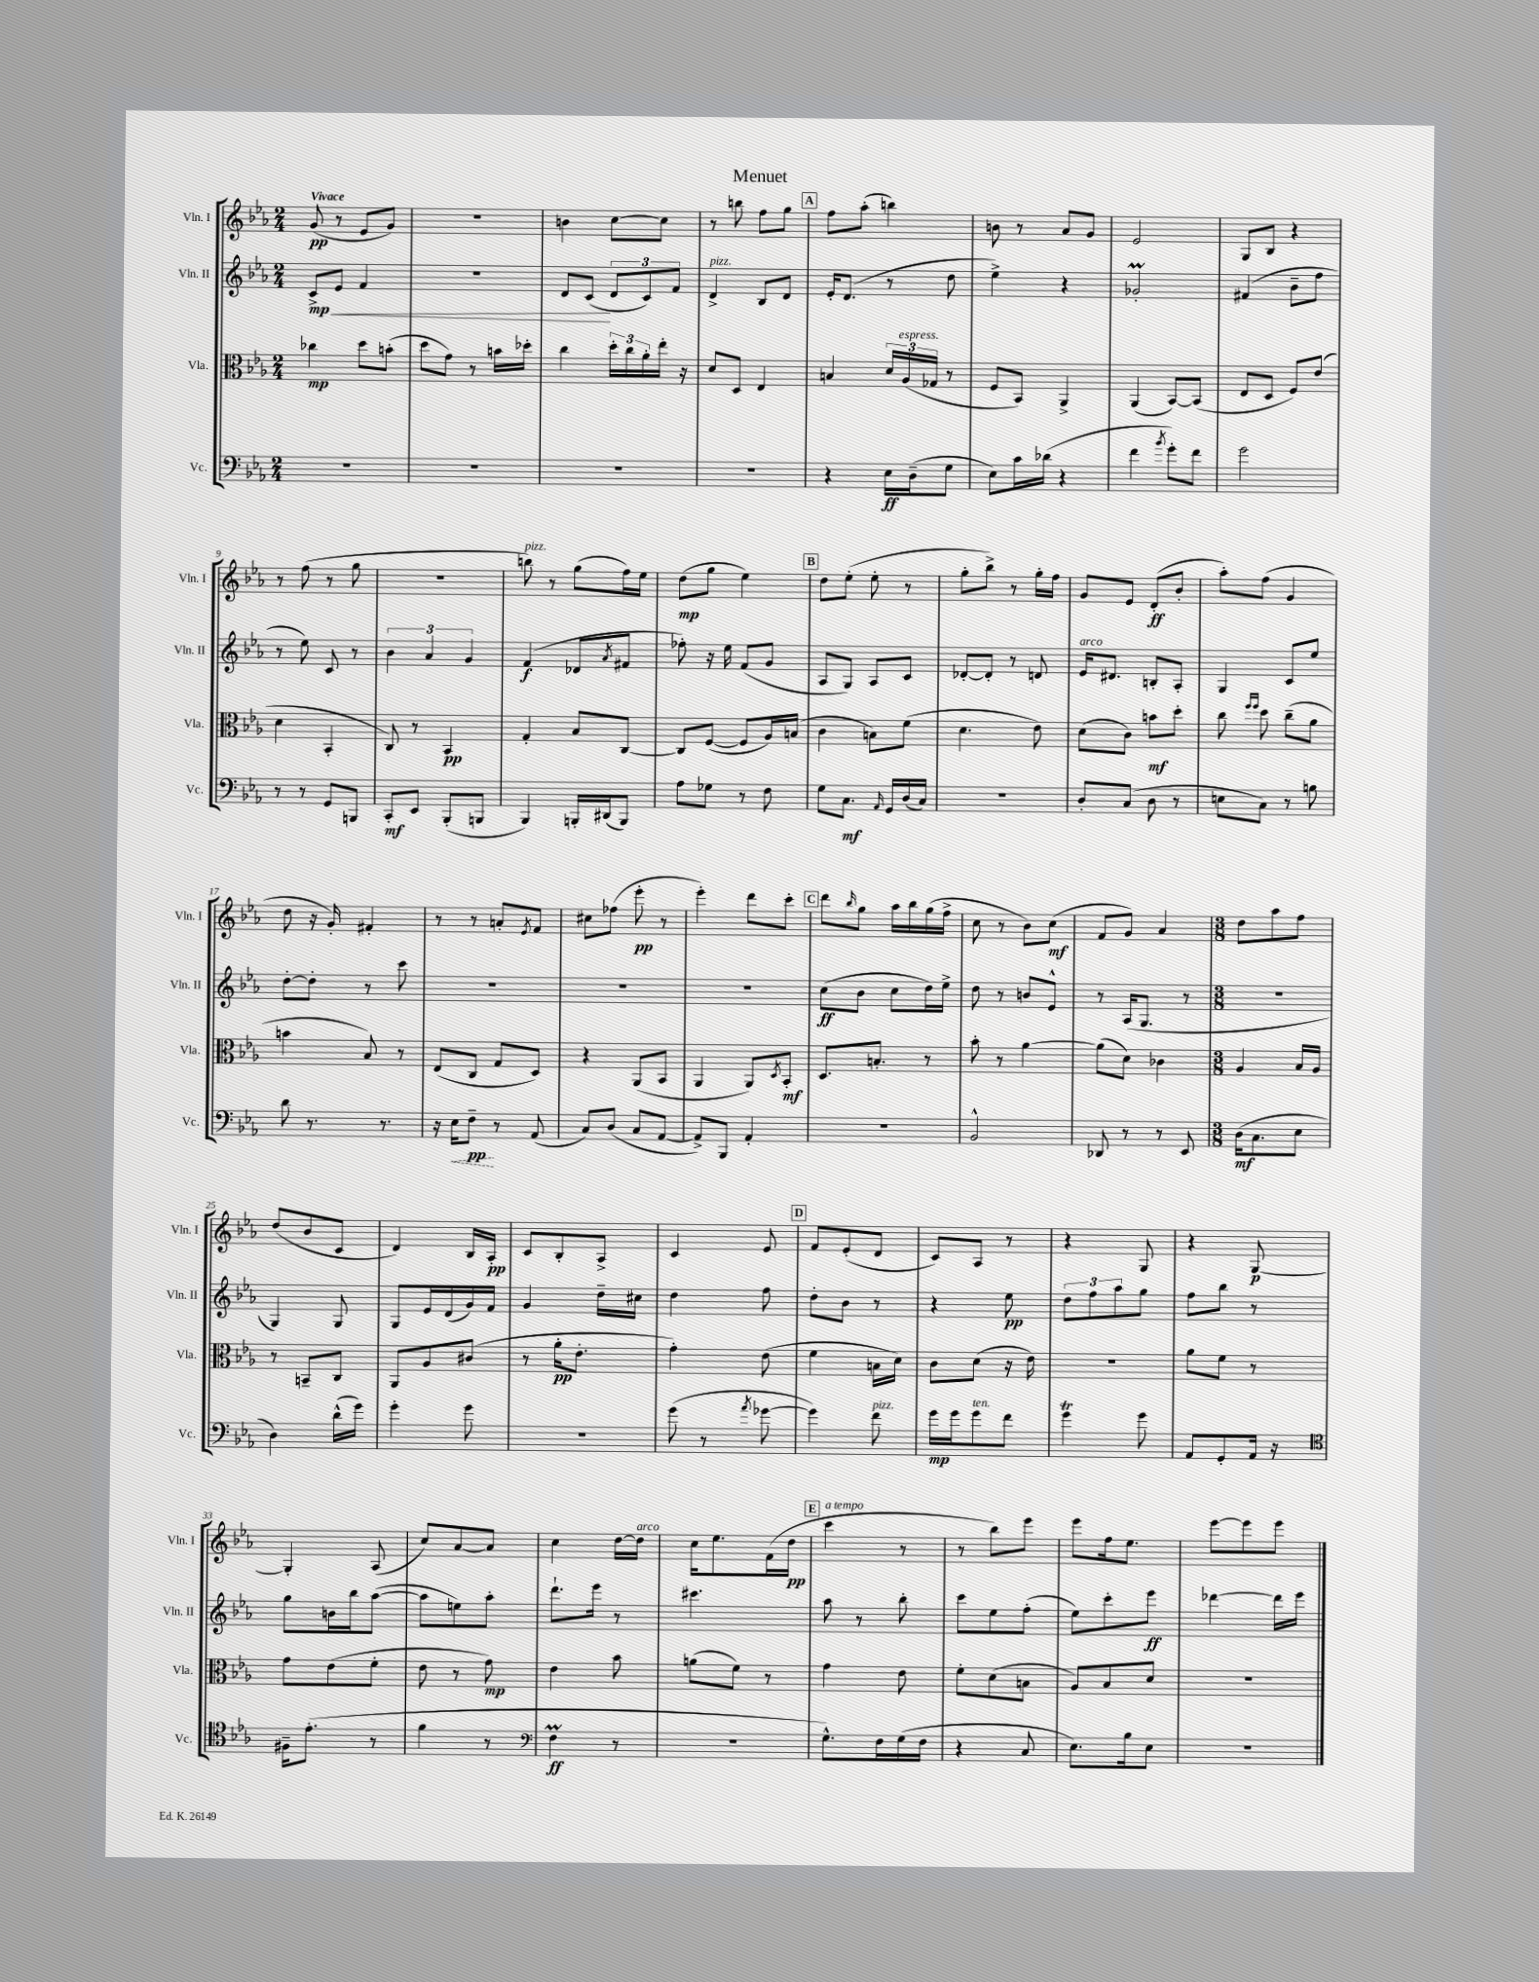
\header { title = "Menuet" }
<<
\new StaffGroup <<
\new Staff = "s0" \with { instrumentName = "Vln. I" shortInstrumentName = "Vln. I" } {
    \clef treble \key ees \major \numericTimeSignature \time 2/4 \tempo "Vivace"
    g'8\pp( r8 ees'8 g'8) |
    R2 |
    b'4 c''8~ c''8 |
    r8 b''8 f''8 g''8 |
    \mark \markup { \box "A" } f''8 aes''8-.( b''4) |
    b'8 r8 aes'8 g'8 |
    ees'2 |
    g8 bes8 r4 |
    r8 f''8( r8 g''8 |
    r2 |
    b''8^\markup { \italic "pizz." }) r8 g''8( f''16) ees''16 |
    d''8\mp( g''8 ees''4) |
    \mark \markup { \box "B" } d''8 ees''8-.( ees''8-. r8 |
    g''8-. bes''8->) r8 g''16-. f''16 |
    g'8 ees'8 d'8-.\ff( bes'8-. |
    aes''8-.) f''8( g'4 |
    d''8 r16 g'16-.) fis'4-. |
    r8 r8 a'8-. \acciaccatura { ees'8 } f'8 |
    cis''8 fes''8( ees'''8-.\pp r8 |
    ees'''4-.) d'''8 c'''8-. |
    \mark \markup { \box "C" } d'''8 \grace { bes''16 } g''8 aes''16 bes''16 g''16( f''16-> |
    c''8 r8 bes'8) c''8\mf( |
    f'8 g'8) aes'4 |
    \numericTimeSignature \time 3/8 d''8 aes''8 f''8 |
    d''8( bes'8 c'8 |
    d'4) bes16 aes16-.\pp |
    c'8 bes8-. aes8-> |
    c'4 ees'8 |
    \mark \markup { \box "D" } f'8 ees'8-.( d'8 |
    c'8) aes8 r8 |
    r4 g8 |
    r4 g8~\p |
    g4-. aes8( |
    c''8) aes'8~ aes'8 |
    c''4 d''16~ d''16^\markup { \italic "arco" } |
    c''16 ees''8. f'16( d''16\pp |
    \mark \markup { \box "E" } c'''4^\markup { \italic "a tempo" } r8 |
    r8 bes''8) ees'''8 |
    ees'''8 f''16 ees''8. |
    ees'''8~ ees'''8 ees'''8 \bar "|." |
}
\new Staff = "s1" \with { instrumentName = "Vln. II" shortInstrumentName = "Vln. II" } {
    \clef treble \key ees \major \numericTimeSignature \time 2/4
    c'8->\mp\< ees'8 f'4 |
    R2 |
    d'8 c'8\!( \tuplet 3/2 { d'8 c'8) f'8 } |
    d'4->^\markup { \italic "pizz." } bes8 d'8 |
    \mark \markup { \box "A" } ees'16-. d'8.( r8 d''8 |
    ees''4->) r4 |
    ges'2-.\prall |
    fis'4( bes'8-- f''8 |
    r8 ees''8) c'8 r8 |
    \tuplet 3/2 { bes'4 aes'4 g'4 } |
    f'4\f( des'8 \acciaccatura { aes'8 } fis'8 |
    fes''8-.) r16 ees''16 f'8( g'8 |
    \mark \markup { \box "B" } aes8 g8) aes8 c'8 |
    des'8~-. des'8-. r8 d'8 |
    ees'16^\markup { \italic "arco" } dis'8. b8-. aes8-. |
    g4 c'8 ees''8 |
    d''8~-. d''8-. r8 c'''8 |
    R2 |
    R2 |
    R2 |
    \mark \markup { \box "C" } c''8\ff( bes'8 c''8 d''16) ees''16-> |
    d''8 r8 b'8 ees'8-^ |
    r8 aes16( g8. r8 |
    \numericTimeSignature \time 3/8 R4. |
    g4) g8 |
    g8 ees'16 d'16( g'16) f'16 |
    g'4 d''16-- cis''16 |
    d''4 f''8 |
    \mark \markup { \box "D" } d''8-. bes'8 r8 |
    r4 ees''8\pp |
    \tuplet 3/2 { d''8 f''8 aes''8 } g''8 |
    f''8 bes''8 r8 |
    g''8 b'16 bes''16 aes''8~( |
    aes''8 e''8) aes''8-. |
    d'''8.-! ees'''16 r8 |
    cis'''4. |
    \mark \markup { \box "E" } aes''8 r8 bes''8-. |
    c'''8 ees''8 f''8-.( |
    ees''8) c'''8-. ees'''8\ff |
    des'''4~ des'''16 ees'''16 \bar "|." |
}
\new Staff = "s2" \with { instrumentName = "Vla." shortInstrumentName = "Vla." } {
    \clef alto \key ees \major \numericTimeSignature \time 2/4
    ces''4\mp d''8 b'8-.( |
    d''8 g'8) r8 b'16 des''16-. |
    c''4 \tuplet 3/2 { d''16-. c''16 aes'16-. } ees''16-. r16 |
    d'8 d8 ees4 |
    \mark \markup { \box "A" } b4 \tuplet 3/2 { d'16 aes16^\markup { \italic "espress." }( ges16 } r8 |
    f8 bes,8) aes,4-> |
    aes,4( bes,8~) bes,8( |
    ees8 d8 f8) ees'8( |
    d'4 bes,4-. |
    c8) r8 bes,4\pp |
    g4-. bes8 c8~ |
    c8 f8~( f8 aes16) b16( |
    \mark \markup { \box "B" } c'4 b8) f'8( |
    d'4. ees'8) |
    d'8( c'8) b'8\mf d''8-. |
    c''8 \grace { f''16 f''16 } d''8 c''8--( aes'8 |
    b'4 bes8) r8 |
    ees8( c8 g8 d8) |
    r4 aes,8( bes,8 |
    aes,4 aes,8) \acciaccatura { d8 } bes,8-.\mf |
    \mark \markup { \box "C" } d8. b8.-. r8 |
    bes'8-. r8 aes'4~ |
    aes'8( d'8) ces'4 |
    \numericTimeSignature \time 3/8 aes4 bes16 aes16 |
    r8 b,8-- c8 |
    aes,8 aes8 cis'8( |
    r8 aes'16-.\pp ees'8.-. |
    g'4-.) ees'8( |
    \mark \markup { \box "D" } f'4 b16 d'16) |
    c'8 d'8( r16 ees'16) |
    R4. |
    aes'8 f'8 r8 |
    g'8 ees'8( f'8-. |
    ees'8 r8 g'8\mp) |
    ees'4 bes'8 |
    a'8( f'8) r8 |
    \mark \markup { \box "E" } g'4 ees'8 |
    f'8-. d'8( b8 |
    aes8) bes8 d'8 |
    R4. \bar "|." |
}
\new Staff = "s3" \with { instrumentName = "Vc." shortInstrumentName = "Vc." } {
    \clef bass \key ees \major \numericTimeSignature \time 2/4
    R2 |
    R2 |
    R2 |
    R2 |
    \mark \markup { \box "A" } r4 ees16\ff d16--( g8 |
    ees8) c'16 des'16( r4 |
    f'4 \acciaccatura { bes'8 } g'8-.) f'8 |
    g'2 |
    r8 r8 g,8 b,,8 |
    c,8-.\mf ees,8 bes,,8-.( b,,8 |
    bes,,4) b,,16-. dis,16( b,,8) |
    aes8 ges8 r8 f8 |
    \mark \markup { \box "B" } g8 c8.\mf \grace { aes,16 } g,16 d16( c16) |
    r2 |
    d8-. c8( d8 r8 |
    e8 c8) r8 b8 |
    d'8 r8. r8. |
    r16 \once \override Hairpin.style = #'dashed-line ees16\< f8--\pp\! r8 aes,8( |
    c8) d8( c8 aes,8~ |
    aes,8->) bes,,8 aes,4-. |
    \mark \markup { \box "C" } R2 |
    bes,2-^ |
    des,8 r8 r8 ees,8 |
    \numericTimeSignature \time 3/8 d16\mf( c8. ees8 |
    d4) d'16-^( g'16) |
    g'4-. g'8 |
    R4. |
    g'8( r8 \acciaccatura { aes'8 } ges'8~ |
    \mark \markup { \box "D" } ges'4) f'8^\markup { \italic "pizz." } |
    g'16\mp g'16 g'8^\markup { \italic "ten." } f'8 |
    g'4\trill g'8 |
    aes,8 g,8-. aes,16 r16 |
    \clef tenor fis16-- ees'8.-.( r8 |
    f'4 r8 |
    \clef bass f4\prall\ff r8 |
    R4. |
    \mark \markup { \box "E" } g8.-^) f16 g16( f16 |
    r4 c8 |
    ees8.) bes16 ees8 |
    R4. \bar "|." |
}
>>
>>
